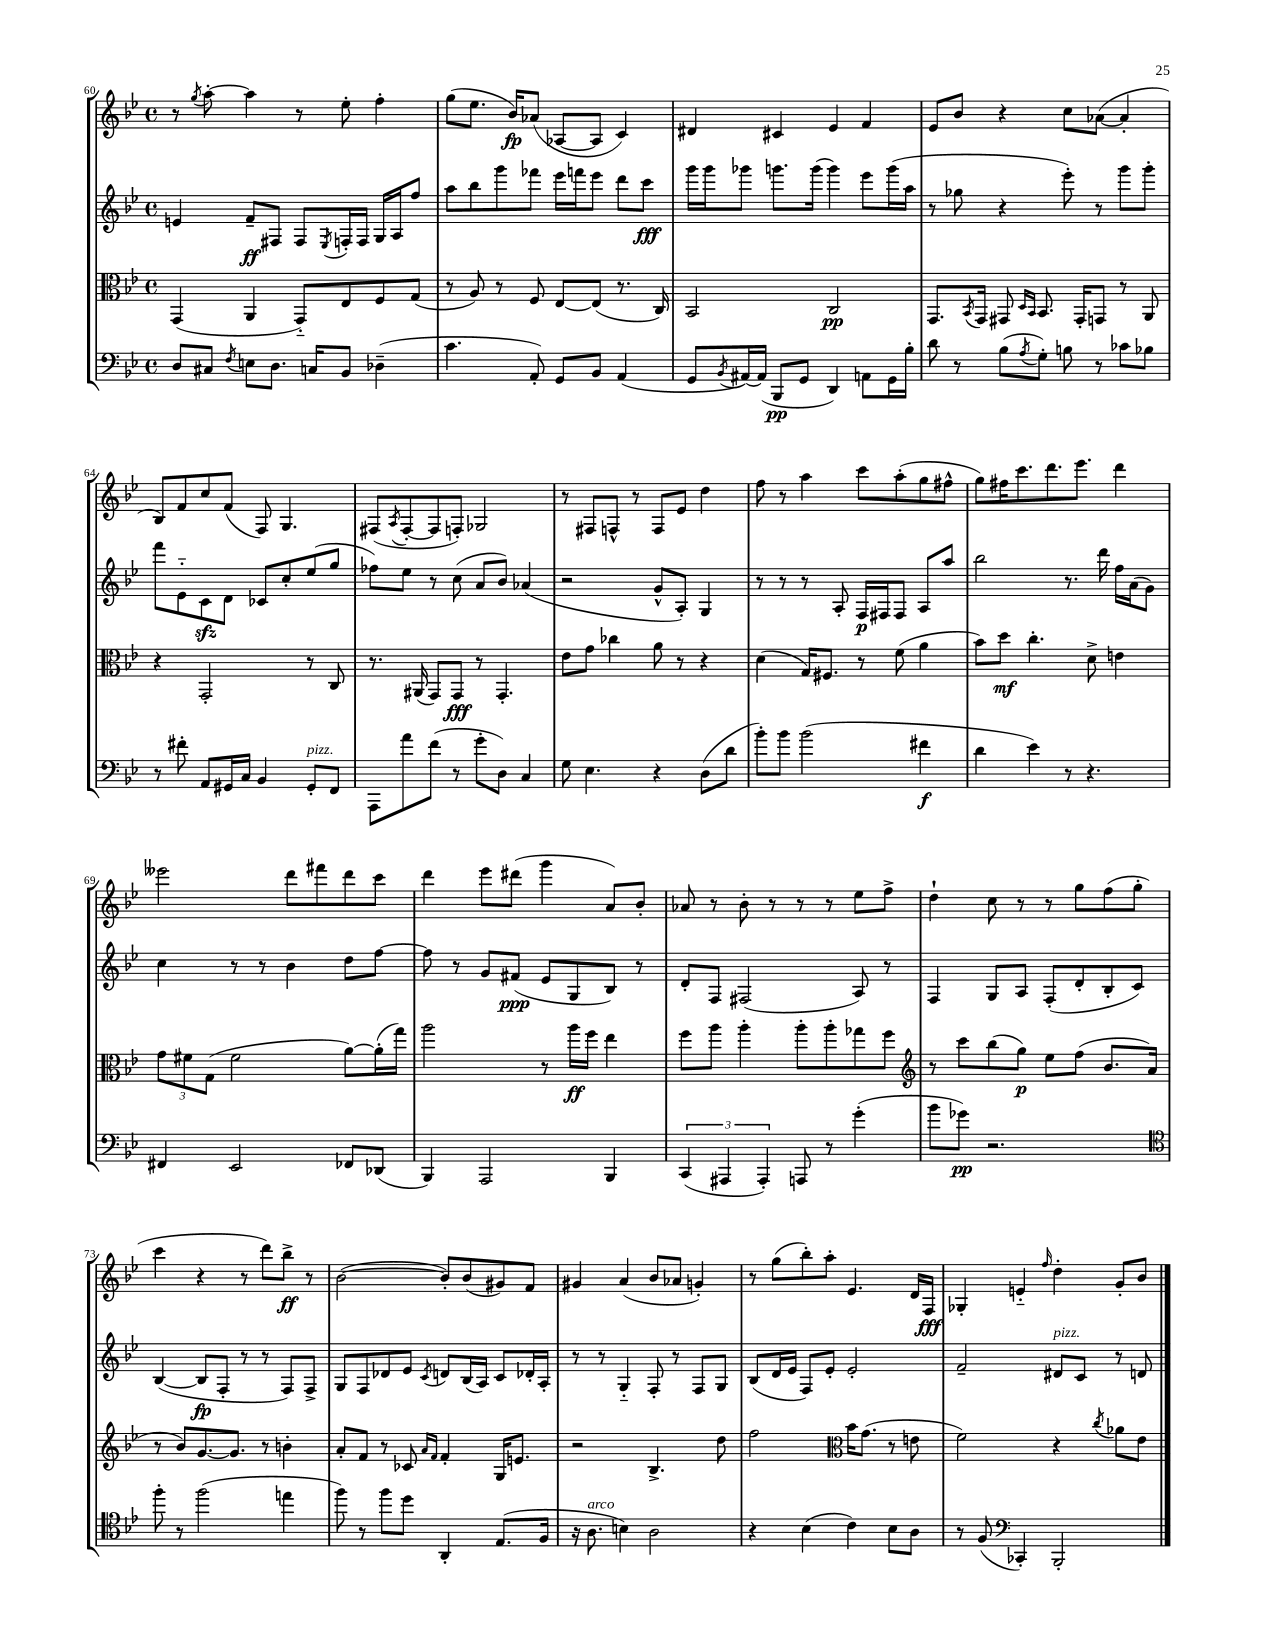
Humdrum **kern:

**kern	**dynam	**kern	**dynam	**kern	**dynam	**kern	**dynam
*part4	*part4	*part3	*part3	*part2	*part2	*part1	*part1
*staff4	*staff4	*staff3	*staff3	*staff2	*staff2	*staff1	*staff1
*clefF4	*	*clefC3	*	*clefG2	*	*clefG2	*
*k[b-e-]	*	*k[b-e-]	*	*k[b-e-]	*	*k[b-e-]	*
*M4/4	*	*M4/4	*	*M4/4	*	*M4/4	*
*met(c)	*	*met(c)	*	*met(c)	*	*met(c)	*
=60	=60	=60	=60	=60	=60	=60	=60
8D/L	.	(4GG/	.	4en/	.	8r	.
.	.	.	.	.	.	8qgg/	.
8C#X/J	.	.	.	.	.	[8aa'\	.
8qF/	.	.	.	.	.	.	.
8En\L	.	4AA/	.	8f~/L	ff	4aa\]	.
8.D\J	.	.	.	8F#X/J	.	.	.
.	.	8GG/L)	.	8F#/L	.	8r	.
16Cn/KL	.	.	.	.	.	.	.
.	.	.	.	8qE-/	.	.	.
8BB-/J	.	8E-/	.	16Fn'/L	.	8ee-'\	.
.	.	.	.	16F/JJ	.	.	.
(4D-X~\	.	8F/	.	16G/LL	.	4ff'\	.
.	.	.	.	16A/J	.	.	.
.	.	(8G/J	.	8ff/J	.	.	.
=61	=61	=61	=61	=61	=61	=61	=61
4.c\	.	8r	.	8aa\L	.	(8gg\L	.
.	.	8A/)	.	8bb-\	.	8.ee-\J	.
.	.	8r	.	8ggg\	.	.	.
.	.	.	.	.	.	16b-/KL)	fp
8AA'/)	.	8F/	.	8fff-X\J	.	(8a-X/J	.
8GG/L	.	[8E-/L	.	16eee-\LL	.	[8A-X/L	.
.	.	.	.	16fffn\J	.	.	.
8BB-/J	.	(8E-/J]	.	8eee-\J	.	8A-/J]	.
(4AA/	.	8.r	.	8ddd\L	.	4c/)	.
.	.	.	.	8ccc\J	fff	.	.
.	.	16C/)	.	.	.	.	.
=62	=62	=62	=62	=62	=62	=62	=62
8GG/L	.	2BB-/	.	16ggg\LL	.	4d#X/	.
.	.	.	.	16ggg\J	.	.	.
8qBB-/	.	.	.	.	.	.	.
[16AA#X/L)	.	.	.	8ggg-X\J	.	.	.
(16AA#/JJ]	.	.	.	.	.	.	.
8BBB-/L	pp	.	.	8.gggn\L	.	4c#X/	.
8GG/J	.	.	.	.	.	.	.
.	.	.	.	(16ggg\Jk	.	.	.
4DD/)	.	2C/	pp	4ggg\)	.	4e-/	.
8AAn\L	.	.	.	8eee-\L	.	4f/	.
16GG\L	.	.	.	(16ggg\L	.	.	.
16B-'\JJ	.	.	.	16aa\JJ	.	.	.
=63	=63	=63	=63	=63	=63	=63	=63
8d\	.	8.GG/L	.	8r	.	8e-/L	.
8r	.	.	.	8gg-X\	.	8b-/J	.
.	.	8qBB-/	.	.	.	.	.
.	.	16GG/Jk	.	.	.	.	.
(8B-\L	.	8GG#X/	.	4r	.	4r	.
.	.	16qqD/LL	.	.	.	.	.
8qA/	.	16qqBB-/JJ	.	.	.	.	.
8G'\J)	.	8.BB-/	.	.	.	.	.
8Bn\	.	.	.	8eee-'\)	.	8cc\L	.
.	.	16GG#'/KL	.	.	.	.	.
8r	.	8GGn/J	.	8r	.	([8a-X\J	.
8c-X\L	.	8r	.	8ggg\L	.	4a-'/]	.
8B-X\J	.	8AA/	.	8ggg'\J	.	.	.
!!LO:LB:g=z
=64	=64	=64	=64	=64	=64	=64	=64
8r	.	4r	.	8fff\L	.	8B-/L)	.
8f#X'\	.	.	.	8e-\	.	8f/	.
8AA/L	.	2GG'/	.	8czz\	.	8cc/	.
16GG#X/L	.	.	.	8d\J	.	(8f/J	.
16C/JJ	.	.	.	.	.	.	.
4BB-/	.	.	.	8c-X/L	.	8F/)	.
.	.	.	.	8cc'/	.	4.G/	.
!LO:TX:a:i:t=pizz.	!	!	!	!	!	!	!
8GG#'/L	.	8r	.	(8ee-/	.	.	.
8FF/J	.	8C/	.	8gg/J	.	.	.
=65	=65	=65	=65	=65	=65	=65	=65
8AAA\L	.	8.r	.	8ff-X\L)	.	(8F#X/L	.
.	.	.	.	.	.	8qA/	.
8a\	.	.	.	8ee-\J	.	[8F#'/	.
.	.	(16AA#X/	.	.	.	.	.
(8f\J	.	8GG/L)	.	8r	.	8F#/]	.
8r	.	8GG/J	fff	(8cc\	.	8Fn'/J)	.
8g'\L	.	8r	.	8a/L	.	2G-X/	.
8D\J)	.	4.GG'/	.	8b-/J)	.	.	.
4C/	.	.	.	(4a-X/	.	.	.
=66	=66	=66	=66	=66	=66	=66	=66
8G\	.	8e-\L	.	2r	.	8r	.
4.E-\	.	8g\J	.	.	.	8F#X/L	.
.	.	4cc-X\	.	.	.	8Fn^^/J	.
.	.	.	.	.	.	8r	.
4r	.	8a\	.	8g^^/L	.	8F/L	.
.	.	8r	.	8A'/J)	.	8e-/J	.
(8D\L	.	4r	.	4G/	.	4dd\	.
8d\J	.	.	.	.	.	.	.
=67	=67	=67	=67	=67	=67	=67	=67
8b-'\L)	.	(4d\	.	8r	.	8ff\	.
8b-\J	.	.	.	8r	.	8r	.
(2b-\	.	16G/KL)	.	8r	.	4aa\	.
.	.	8.F#X/J	.	.	.	.	.
.	.	.	.	8A'/	.	.	.
.	.	8r	.	16F/LL	p	8ccc\L	.
.	.	.	.	16F#X/J	.	.	.
.	.	(8f\	.	8F#/J	.	(8aa'\	.
4f#X\	f	4a\	.	8A/L	.	8gg\	.
.	.	.	.	8aa/J	.	8ff#X^^\J	.
=68	=68	=68	=68	=68	=68	=68	=68
4d\	.	8b-\L)	.	2bb-\	.	8gg\L)	.
.	.	8dd\J	mf	.	.	16ff#X\K	.
.	.	.	.	.	.	8.ccc\	.
4e-\)	.	4.cc'\	.	.	.	.	.
.	.	.	.	.	.	8.ddd\	.
8r	.	.	.	8.r	.	.	.
.	.	.	.	.	.	8.eee-\J	.
4.r	.	8d^\	.	.	.	.	.
.	.	.	.	16ddd\	.	.	.
.	.	4en\	.	16ff\LL	.	4ddd\	.
.	.	.	.	(16a\J	.	.	.
.	.	.	.	8g\J)	.	.	.
!!LO:LB:g=z
=69	=69	=69	=69	=69	=69	=69	=69
4FF#X/	.	12g\L	.	4cc\	.	2eee--X\	.
.	.	12f#X\	.	.	.	.	.
.	.	(12G\J	.	.	.	.	.
2EE-/	.	2f#\	.	8r	.	.	.
.	.	.	.	8r	.	.	.
.	.	.	.	4b-\	.	8ddd\L	.
.	.	.	.	.	.	8fff#X\	.
8FF-X/L	.	[8a\L)	.	8dd\L	.	8ddd\	.
(8DD-X/J	.	(16a'\L]	.	[8ff\J	.	8ccc\J	.
.	.	16gg\JJ)	.	.	.	.	.
=70	=70	=70	=70	=70	=70	=70	=70
4BBB-/)	.	2aa\	.	8ff\]	.	4ddd\	.
.	.	.	.	8r	.	.	.
2AAA/	.	.	.	8g/L	.	8eee-\L	.
.	.	.	.	(8f#X/J	ppp	(8ddd#X\J	.
.	.	8r	.	8e-/L	.	4ggg\	.
.	.	16aa\LL	ff	8G/	.	.	.
.	.	16ff\JJ	.	.	.	.	.
4BBB-/	.	4ee-\	.	8B-/J)	.	8a/L)	.
.	.	.	.	8r	.	8b-'/J	.
=71	=71	=71	=71	=71	=71	=71	=71
(6CC/	.	8ff\L	.	8d'/L	.	8a-X/	.
.	.	8aa\J	.	8F/J	.	8r	.
6AAA#X/	.	.	.	.	.	.	.
.	.	4aa'\	.	(2F#X/	.	8b-'\	.
6AAA#'/)	.	.	.	.	.	.	.
.	.	.	.	.	.	8r	.
8AAAn/	.	8aa'\L	.	.	.	8r	.
8r	.	8aa'\	.	.	.	8r	.
(4g'\	.	8gg-X\	.	8A/)	.	8ee-\L	.
.	.	8ff\J	.	8r	.	8ff^\J	.
=72	=72	=72	=72	=72	=72	=72	=72
*	*	*clefG2	*	*	*	*	*
8b-\L	.	8r	.	4F/	.	4dd`\	.
8g-X\J)	pp	8ccc\L	.	.	.	.	.
2.r	.	(8bb-\	.	8G/L	.	8cc\	.
.	.	8gg\J)	p	8A/J	.	8r	.
.	.	8ee-\L	.	(8F'/L	.	8r	.
.	.	(8ff\J	.	8d'/	.	8gg\L	.
.	.	8.b-/L	.	8B-'/	.	(8ff\	.
.	.	.	.	8c/J)	.	8gg'\J	.
.	.	16a/Jk	.	.	.	.	.
!!LO:LB:g=z
=73	=73	=73	=73	=73	=73	=73	=73
*clefC4	*	*	*	*	*	*	*
8ff'\	.	8r	.	([4B-/	.	4ccc\	.
8r	.	8b-/L)	.	.	.	.	.
(2ff\	.	[8.g/	.	8B-/L]	fp	4r	.
.	.	.	.	8F'/J	.	.	.
.	.	8.g/J]	.	.	.	.	.
.	.	.	.	8r	.	8r	.
.	.	8r	.	8r	.	8ddd\L)	.
4een\	.	4bn'\	.	8F/L)	.	8bb-^\J	ff
.	.	.	.	8F^/J	.	8r	.
=74	=74	=74	=74	=74	=74	=74	=74
8ff\)	.	8a'/L	.	8G/L	.	([2b-\	.
8r	.	8f/J	.	8F/	.	.	.
8ff\L	.	8r	.	8d-X/	.	.	.
8dd\J	.	8c-X/	.	8e-/J	.	.	.
.	.	16qqa/LL	.	.	.	.	.
.	.	16qqf/JJ	.	8qc/	.	.	.
4AA'/	.	4f'/	.	8dn/L	.	8b-'/L])	.
.	.	.	.	(16B-/L	.	(8b-/	.
.	.	.	.	16A/JJ)	.	.	.
(8.E-/L	.	16G/KL	.	8c/L	.	8g#X/)	.
.	.	8.en/J	.	.	.	.	.
.	.	.	.	16d-X'/L	.	8f/J	.
16F/Jk	.	.	.	16A'/JJ	.	.	.
=75	=75	=75	=75	=75	=75	=75	=75
16r	.	2r	.	8r	.	4g#X/	.
!LO:TX:a:i:t=arco	!	!	!	!	!	!	!
8.A\	.	.	.	.	.	.	.
.	.	.	.	8r	.	.	.
4Bn\)	.	.	.	4G/	.	(4a/	.
2A\	.	4.B-^/	.	8F'/	.	8b-/L	.
.	.	.	.	8r	.	8a-X/J	.
.	.	.	.	8F/L	.	4gn'/)	.
.	.	8dd\	.	8G/J	.	.	.
=76	=76	=76	=76	=76	=76	=76	=76
4r	.	2ff\	.	(8B-/L	.	8r	.
.	.	.	.	16d/L	.	(8gg\L	.
.	.	.	.	16e-/JJ	.	.	.
(4B-\	.	.	.	8F/L)	.	8bb-'\)	.
.	.	.	.	8e-'/J	.	8aa'\J	.
*	*	*clefC3	*	*	*	*	*
4c\)	.	16b-\KL	.	2e-'/	.	4.e-/	.
.	.	(8.g\J	.	.	.	.	.
8B-\L	.	8r	.	.	.	.	.
8A\J	.	8en\	.	.	.	16d/LL	.
.	.	.	.	.	.	16F/JJ	fff
=77	=77	=77	=77	=77	=77	=77	=77
8r	.	2f\)	.	2f~/	.	4G-X'/	.
(8F/	.	.	.	.	.	.	.
*clefF4	*	*	*	*	*	*	*
4CC-X'/)	.	.	.	.	.	4en/	.
.	.	.	.	.	.	16qqff/	.
!	!	!	!	!LO:TX:a:i:t=pizz.	!	!	!
2BBB-'/	.	4r	.	8d#X/L	.	4dd'\	.
.	.	.	.	8c/J	.	.	.
.	.	8qcc/	.	.	.	.	.
.	.	8a-X\L	.	8r	.	8g'/L	.
.	.	8e-\J	.	8dn/	.	8b-/J	.
==	==	==	==	==	==	==	==
*-	*-	*-	*-	*-	*-	*-	*-
